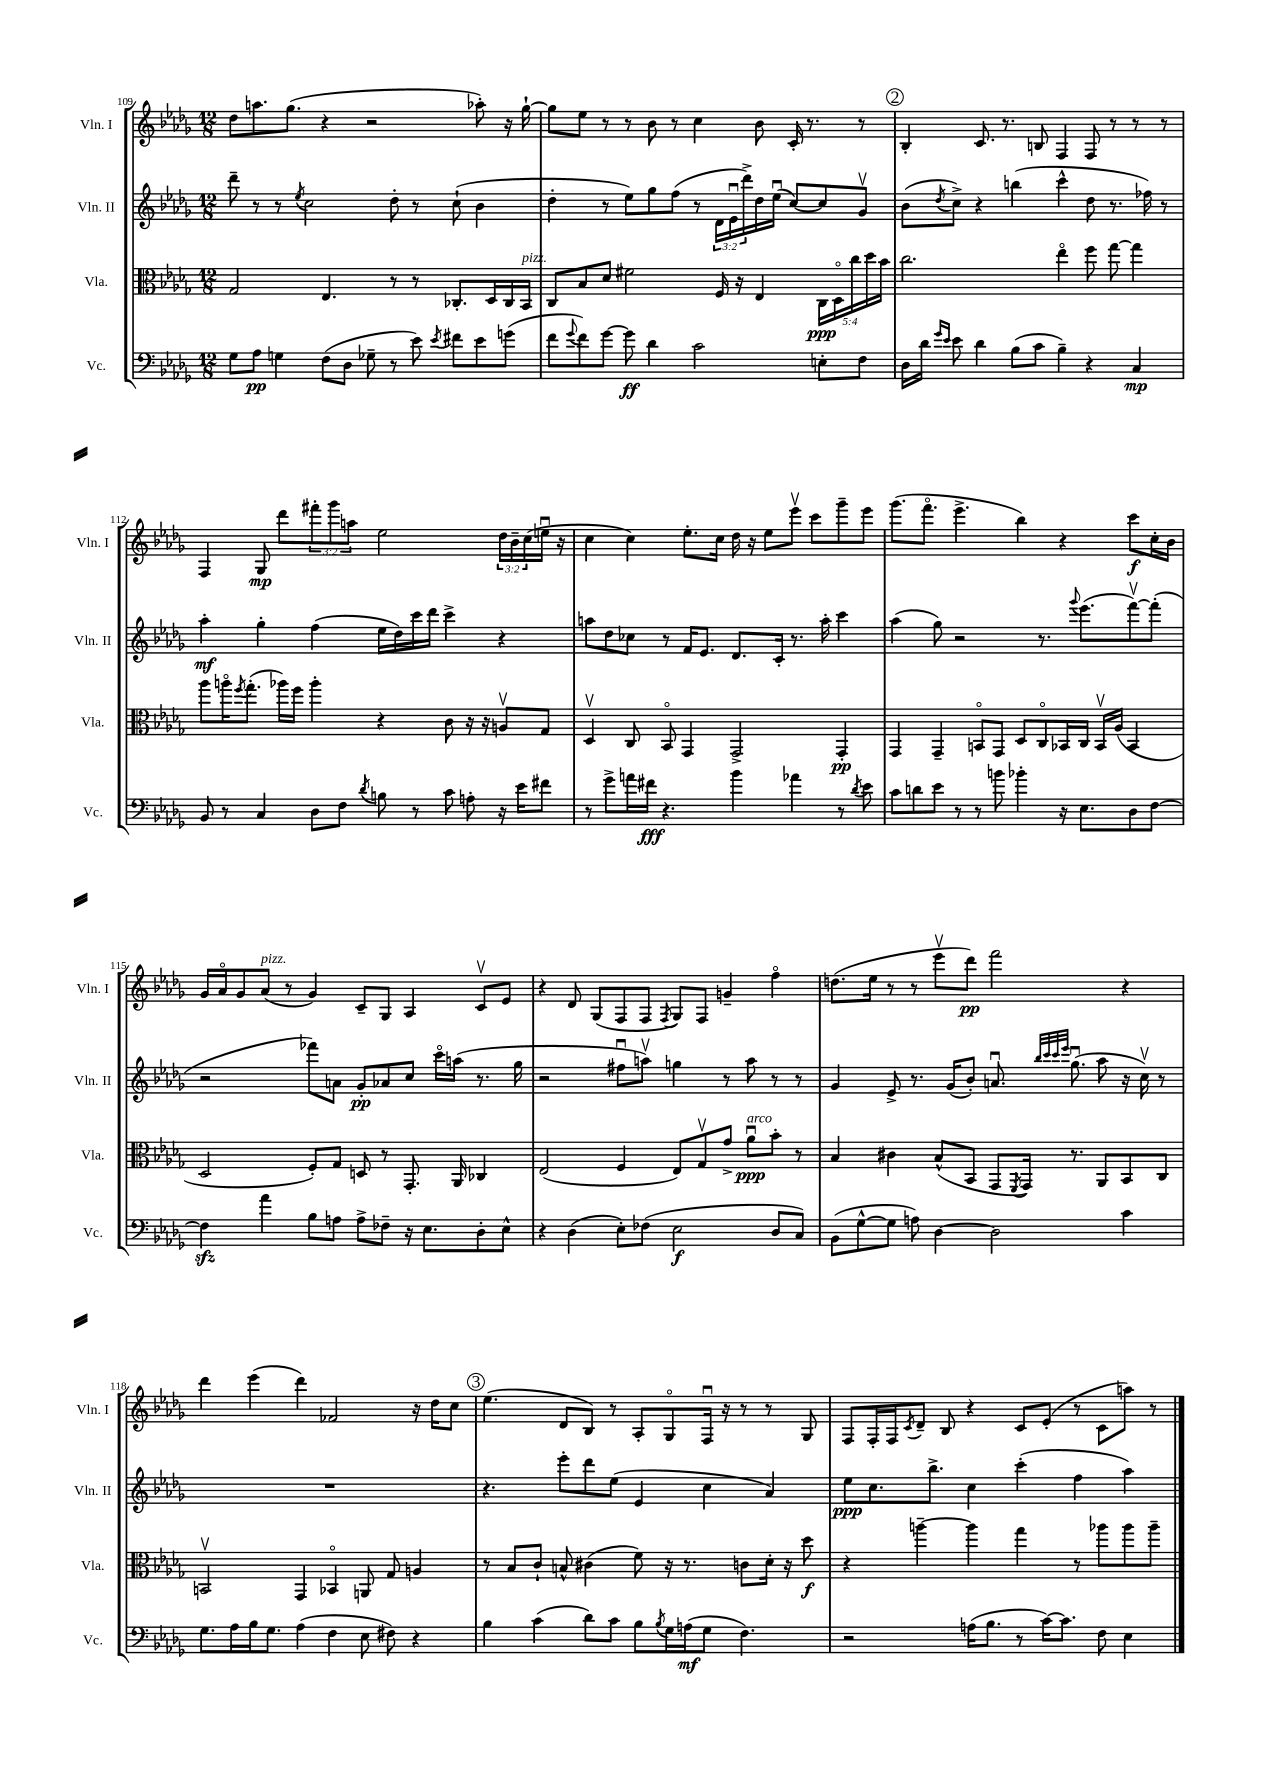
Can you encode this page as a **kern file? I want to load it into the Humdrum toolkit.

**kern	**dynam	**kern	**dynam	**kern	**dynam	**kern	**dynam
*part4	*part4	*part3	*part3	*part2	*part2	*part1	*part1
*staff4	*staff4	*staff3	*staff3	*staff2	*staff2	*staff1	*staff1
*I"Vc.	*	*I"Vla.	*	*I"Vln. II	*	*I"Vln. I	*
*I'Vc.	*	*I'Vla.	*	*I'Vln. II	*	*I'Vln. I	*
*clefF4	*	*clefC3	*	*clefG2	*	*clefG2	*
*k[b-e-a-d-g-]	*	*k[b-e-a-d-g-]	*	*k[b-e-a-d-g-]	*	*k[b-e-a-d-g-]	*
*M12/8	*	*M12/8	*	*M12/8	*	*M12/8	*
=109	=109	=109	=109	=109	=109	=109	=109
8G-\L	.	2G-/	.	8ddd-~\	.	8dd-\L	.
8A-\J	pp	.	.	8r	.	8.aan\	.
4Gn\	.	.	.	8r	.	.	.
.	.	.	.	.	.	(8.gg-\J	.
.	.	.	.	8qee-/	.	.	.
.	.	.	.	2cc\	.	.	.
(8F\L	.	4.E-/	.	.	.	4r	.
8D-\J	.	.	.	.	.	.	.
8G-X~\	.	.	.	.	.	2r	.
8r	.	8r	.	8dd-'\	.	.	.
8e-\)	.	8r	.	8r	.	.	.
8qe-/	.	.	.	.	.	.	.
8f#X\L	.	8.C-X'/L	.	(8cc`\	.	.	.
8e-\	.	.	.	4b-\	.	8aa-X'\)	.
.	.	16D-/L	.	.	.	.	.
(8gn\J	.	16C-/	.	.	.	16r	.
!	!	!LO:TX:a:i:t=pizz.	!	!	!	!	!
.	.	16BB-/JJ	.	.	.	[16gg-`\	.
=110	=110	=110	=110	=110	=110	=110	=110
8f\L	.	8C/L	.	4dd-'\	.	8gg-\L]	.
8qqg-/	.	.	.	.	.	.	.
8f\)	.	8B-/	.	.	.	8ee-\J	.
[8g-\J	.	8d-/J	.	8r	.	8r	.
8g-\]	ff	2f#X\	.	8ee-\L)	.	8r	.
4d-\	.	.	.	8gg-\	.	8b-\	.
.	.	.	.	(8ff\J	.	8r	.
2c\	.	.	.	8r	.	4cc\	.
.	.	16F/	.	24d-\LL	.	.	.
.	.	.	.	24e-u\	.	.	.
.	.	16r	.	.	.	.	.
.	.	.	.	24ddd-^\)	.	.	.
.	.	4E-/	.	16dd-\	.	8b-\	.
.	.	.	.	(16ee-u\JJ	.	.	.
.	.	.	.	[8cc/L)	.	16c'/	.
.	.	.	.	.	.	8.r	.
8En'\L	.	20C\LL	ppp	8cc/]	.	.	.
.	.	20D-\	.	.	.	.	.
.	.	20cc\	.	.	.	.	.
8F\J	.	.	.	8g-v/J	.	8r	.
.	.	20dd-\	.	.	.	.	.
.	.	20b-\JJ	.	.	.	.	.
!!LO:REH:place=s1:t=2
=111	=111	=111	=111	=111	=111	=111	=111
16D-\LL	.	2.cc\	.	(8b-\L	.	4B-'/	.
16d-\JJ	.	.	.	.	.	.	.
16qqg-/LL	.	.	.	.	.	.	.
16qqe-/JJ	.	.	.	8qdd-/	.	.	.
8e-\	.	.	.	8cc^\J)	.	.	.
4d-\	.	.	.	4r	.	8.c/	.
.	.	.	.	.	.	8.r	.
(8B-\L	.	.	.	(4bbn\	.	.	.
8c\J	.	.	.	.	.	8Bn/	.
4B-~\)	.	4ee-\	.	4ccc^^\	.	4F/	.
4r	.	8ff\	.	8dd-\	.	8F/	.
.	.	[8gg-\	.	8.r	.	8r	.
4C/	mp	4gg-\]	.	.	.	8r	.
.	.	.	.	16ff-X\)	.	.	.
.	.	.	.	8r	.	8r	.
!!LO:LB:g=z
=112	=112	=112	=112	=112	=112	=112	=112
8BB-/	.	8aa-\L	.	4aa-'\	mf	4F/	.
8r	.	16aan\K	.	.	.	.	.
.	.	8qff/	.	.	.	.	.
.	.	(8.gg-'\J	.	.	.	.	.
4C/	.	.	.	4gg-'\	.	8G-/	mp
.	.	16aa-X\LL)	.	.	.	8ddd-\L	.
.	.	16ff\JJ	.	.	.	.	.
8D-\L	.	4aa-'\	.	(4ff\	.	12fff#X'\	.
.	.	.	.	.	.	12ggg-\	.
8F\J	.	.	.	.	.	.	.
.	.	.	.	.	.	12aan\J	.
8qd-/	.	.	.	.	.	.	.
8Bn\	.	4r	.	16ee-\LL	.	2ee-\	.
.	.	.	.	16dd-\)	.	.	.
8r	.	.	.	16ccc\	.	.	.
.	.	.	.	16ddd-\JJ	.	.	.
8c\	.	8c\	.	4ccc^\	.	.	.
8An'\	.	16r	.	.	.	.	.
.	.	16r	.	.	.	.	.
16r	.	8Anv/L	.	4r	.	24dd-\LL	.
.	.	.	.	.	.	24b-~\	.
16e-\KL	.	.	.	.	.	.	.
.	.	.	.	.	.	(24cc\	.
8f#X\J	.	8G-/J	.	.	.	16eenu\JJ	.
.	.	.	.	.	.	16r	.
=113	=113	=113	=113	=113	=113	=113	=113
8r	.	4D-v/	.	8aan\L	.	4cc\	.
8g-^\L	.	.	.	8dd-\	.	.	.
16an\L	.	8C/	.	8cc-X\J	.	4cc\)	.
16f#X\JJ	fff	.	.	.	.	.	.
4.r	.	8BB-/	.	8r	.	.	.
.	.	4GG-/	.	16f/KL	.	8.ee-'\L	.
.	.	.	.	8.e-/J	.	.	.
.	.	.	.	.	.	16cc\Jk	.
4b-\	.	2GG-^/	.	8.d-/L	.	16dd-\	.
.	.	.	.	.	.	16r	.
.	.	.	.	.	.	8ee-\L	.
.	.	.	.	16c'/Jk	.	.	.
4a-X\	.	.	.	8.r	.	8eee-v\J	.
.	.	.	.	.	.	8ccc\L	.
.	.	.	.	16aa'\	.	.	.
8r	.	4GG-'/	pp	4ccc\	.	8ggg-~\	.
8qd-/	.	.	.	.	.	.	.
8e-\	.	.	.	.	.	8eee-\J	.
=114	=114	=114	=114	=114	=114	=114	=114
8c\L	.	4GG-/	.	(4aa-\	.	(8.ggg-\L	.
8dn\	.	.	.	.	.	.	.
.	.	.	.	.	.	8.fff\J	.
8e-\J	.	4GG-~/	.	8gg-\)	.	.	.
8r	.	.	.	2r	.	4.eee-^\	.
8r	.	8BBn/L	.	.	.	.	.
8bn\	.	8GG-/J	.	.	.	.	.
4b-X'\	.	8D-/L	.	.	.	4bb-\)	.
.	.	8C/	.	8.r	.	.	.
16r	.	16BB-X/L	.	.	.	4r	.
.	.	.	.	8qqggg-/	.	.	.
8.E-\L	.	16C/JJ	.	(8.eee-\L	.	.	.
.	.	16BB-v/LL	.	.	.	.	.
.	.	(16A-/JJ	.	.	.	.	.
8D-\	.	4BB-/	.	[8fffv\)	.	8ccc\L	f
[8F\J	.	.	.	(8fff'\J]	.	16cc'\L	.
.	.	.	.	.	.	16b-\JJ	.
!!LO:LB:g=z
=115	=115	=115	=115	=115	=115	=115	=115
4Fzz\]	.	2D-/	.	2r	.	16g-/LL	.
.	.	.	.	.	.	16a-/J	.
.	.	.	.	.	.	8g-/	.
!	!	!	!	!	!	!LO:TX:a:i:t=pizz.	!
4a-\	.	.	.	.	.	(8a-/J	.
.	.	.	.	.	.	8r	.
8B-\L	.	8F'/L)	.	8fff-X\L)	.	4g-/)	.
8An\J	.	8G-/J	.	8an\J	.	.	.
8A^\L	.	8Dn/	.	8g-'/L	pp	8c~/L	.
8F-X~\J	.	8r	.	8a-X/	.	8G-/J	.
16r	.	8.GG-'/	.	8cc/J	.	4A-/	.
8.E-\L	.	.	.	.	.	.	.
.	.	.	.	16ccc\LL	.	.	.
.	.	16AA-/	.	(16aan\JJ	.	.	.
8D-'\	.	4C-X/	.	8.r	.	8cv/L	.
8E-^^\J	.	.	.	.	.	8e-/J	.
.	.	.	.	16gg-\	.	.	.
=116	=116	=116	=116	=116	=116	=116	=116
4r	.	(2E-/	.	2r	.	4r	.
(4D-\	.	.	.	.	.	8d-/	.
.	.	.	.	.	.	(8G-/L	.
8E-'\L)	.	4F/	.	8ff#Xu\L	.	8F/	.
(8F-X\J	.	.	.	8aanv\J)	.	8F/J	.
.	.	.	.	.	.	8qF/	.
2E-\	f	8E-/L)	.	4ggn\	.	8G-/L)	.
.	.	8G-v/	.	.	.	8F/J	.
.	.	8g-^/J	.	8r	.	4gn~/	.
!	!	!LO:TX:a:i:t=arco	!	!	!	!	!
.	.	8a-u\L	ppp	8aa\	.	.	.
8D-/L	.	8b-'\J	.	8r	.	4ff\	.
8C/J)	.	8r	.	8r	.	.	.
=117	=117	=117	=117	=117	=117	=117	=117
(8BB-\L	.	4B-/	.	4g-/	.	(8.ddn\L	.
[8G-^^\	.	.	.	.	.	.	.
.	.	.	.	.	.	16ee-\Jk	.
8G-\J]	.	4c#X\	.	8e-^/	.	8r	.
8An\)	.	.	.	8.r	.	8r	.
[4D-\	.	(8B-^^/L	.	.	.	8eee-v\L	.
.	.	.	.	(16g-/KL	.	.	.
.	.	8BB-/J	.	8b-'/J)	.	8ddd-\J)	pp
2D-\]	.	8GG-/L	.	8.anu/	.	2fff\	.
.	.	8qFF/	.	.	.	.	.
.	.	16GG-/Jk)	.	.	.	.	.
.	.	.	.	32qqbb-/LLL	.	.	.
.	.	.	.	32qqccc/	.	.	.
.	.	.	.	32qqccc/	.	.	.
.	.	.	.	32qqeee-/JJJ	.	.	.
.	.	8.r	.	(8.gg-u\	.	.	.
.	.	8AA-/L	.	8aa-\	.	.	.
4c\	.	8BB-/	.	16r	.	4r	.
.	.	.	.	16ccv\)	.	.	.
.	.	8C/J	.	8r	.	.	.
!!LO:LB:g=z
=118	=118	=118	=118	=118	=118	=118	=118
8.G-\L	.	2BBnv/	.	1.r	.	4ddd-\	.
16A-\L	.	.	.	.	.	.	.
16B-\J	.	.	.	.	.	(4eee-\	.
8.G-\J	.	.	.	.	.	.	.
(4A-\	.	4GG-/	.	.	.	4ddd-\)	.
4F\	.	4BB-X/	.	.	.	2f-X/	.
8E-\	.	8AAn/	.	.	.	.	.
8F#X\)	.	8G-/	.	.	.	.	.
4r	.	4An/	.	.	.	16r	.
.	.	.	.	.	.	16dd-\KL	.
.	.	.	.	.	.	8cc\J	.
!!LO:REH:place=s1:t=3
=119	=119	=119	=119	=119	=119	=119	=119
4B-\	.	8r	.	4.r	.	(4.ee-\	.
.	.	8B-/L	.	.	.	.	.
(4c\	.	8c`/J	.	.	.	.	.
.	.	8Bn^^/	.	8eee-'\L	.	8d-/L	.
8d-\L)	.	(4c#X\	.	8ddd-\	.	8B-/J)	.
8c\J	.	.	.	(8ee-\J	.	8r	.
8B-\L	.	8f\)	.	4e-/	.	8A-'/L	.
8qB-/	.	.	.	.	.	.	.
16G-\L	.	16r	.	.	.	8G-/	.
(16An\J	mf	8.r	.	.	.	.	.
8G-\J	.	.	.	4cc\	.	16Fu/Jk	.
.	.	.	.	.	.	16r	.
4.F\)	.	8cn\L	.	.	.	8r	.
.	.	16d-'\Jk	.	4a-/)	.	8r	.
.	.	16r	.	.	.	.	.
.	.	8dd-\	f	.	.	8G-/	.
=120	=120	=120	=120	=120	=120	=120	=120
2r	.	4r	.	8ee-\L	ppp	8F/L	.
.	.	.	.	8.cc\	.	16F'/L	.
.	.	.	.	.	.	16F/J	.
.	.	.	.	.	.	8qc/	.
.	.	[4aan~\	.	.	.	8d-~/J	.
.	.	.	.	8.bb-^\J	.	.	.
.	.	.	.	.	.	8B-/	.
(16An\KL	.	4aa\]	.	4cc\	.	4r	.
8.B-\J	.	.	.	.	.	.	.
8r	.	4gg-\	.	(4ccc'\	.	8c/L	.
[16c\KL)	.	.	.	.	.	(8e-'/J	.
8.c\J]	.	.	.	.	.	.	.
.	.	8r	.	4ff\	.	8r	.
8F\	.	8aa-X\L	.	.	.	8c\L	.
4E-\	.	8aa-\	.	4aa-\)	.	8aan\J)	.
.	.	8aa-~\J	.	.	.	8r	.
==	==	==	==	==	==	==	==
*-	*-	*-	*-	*-	*-	*-	*-
